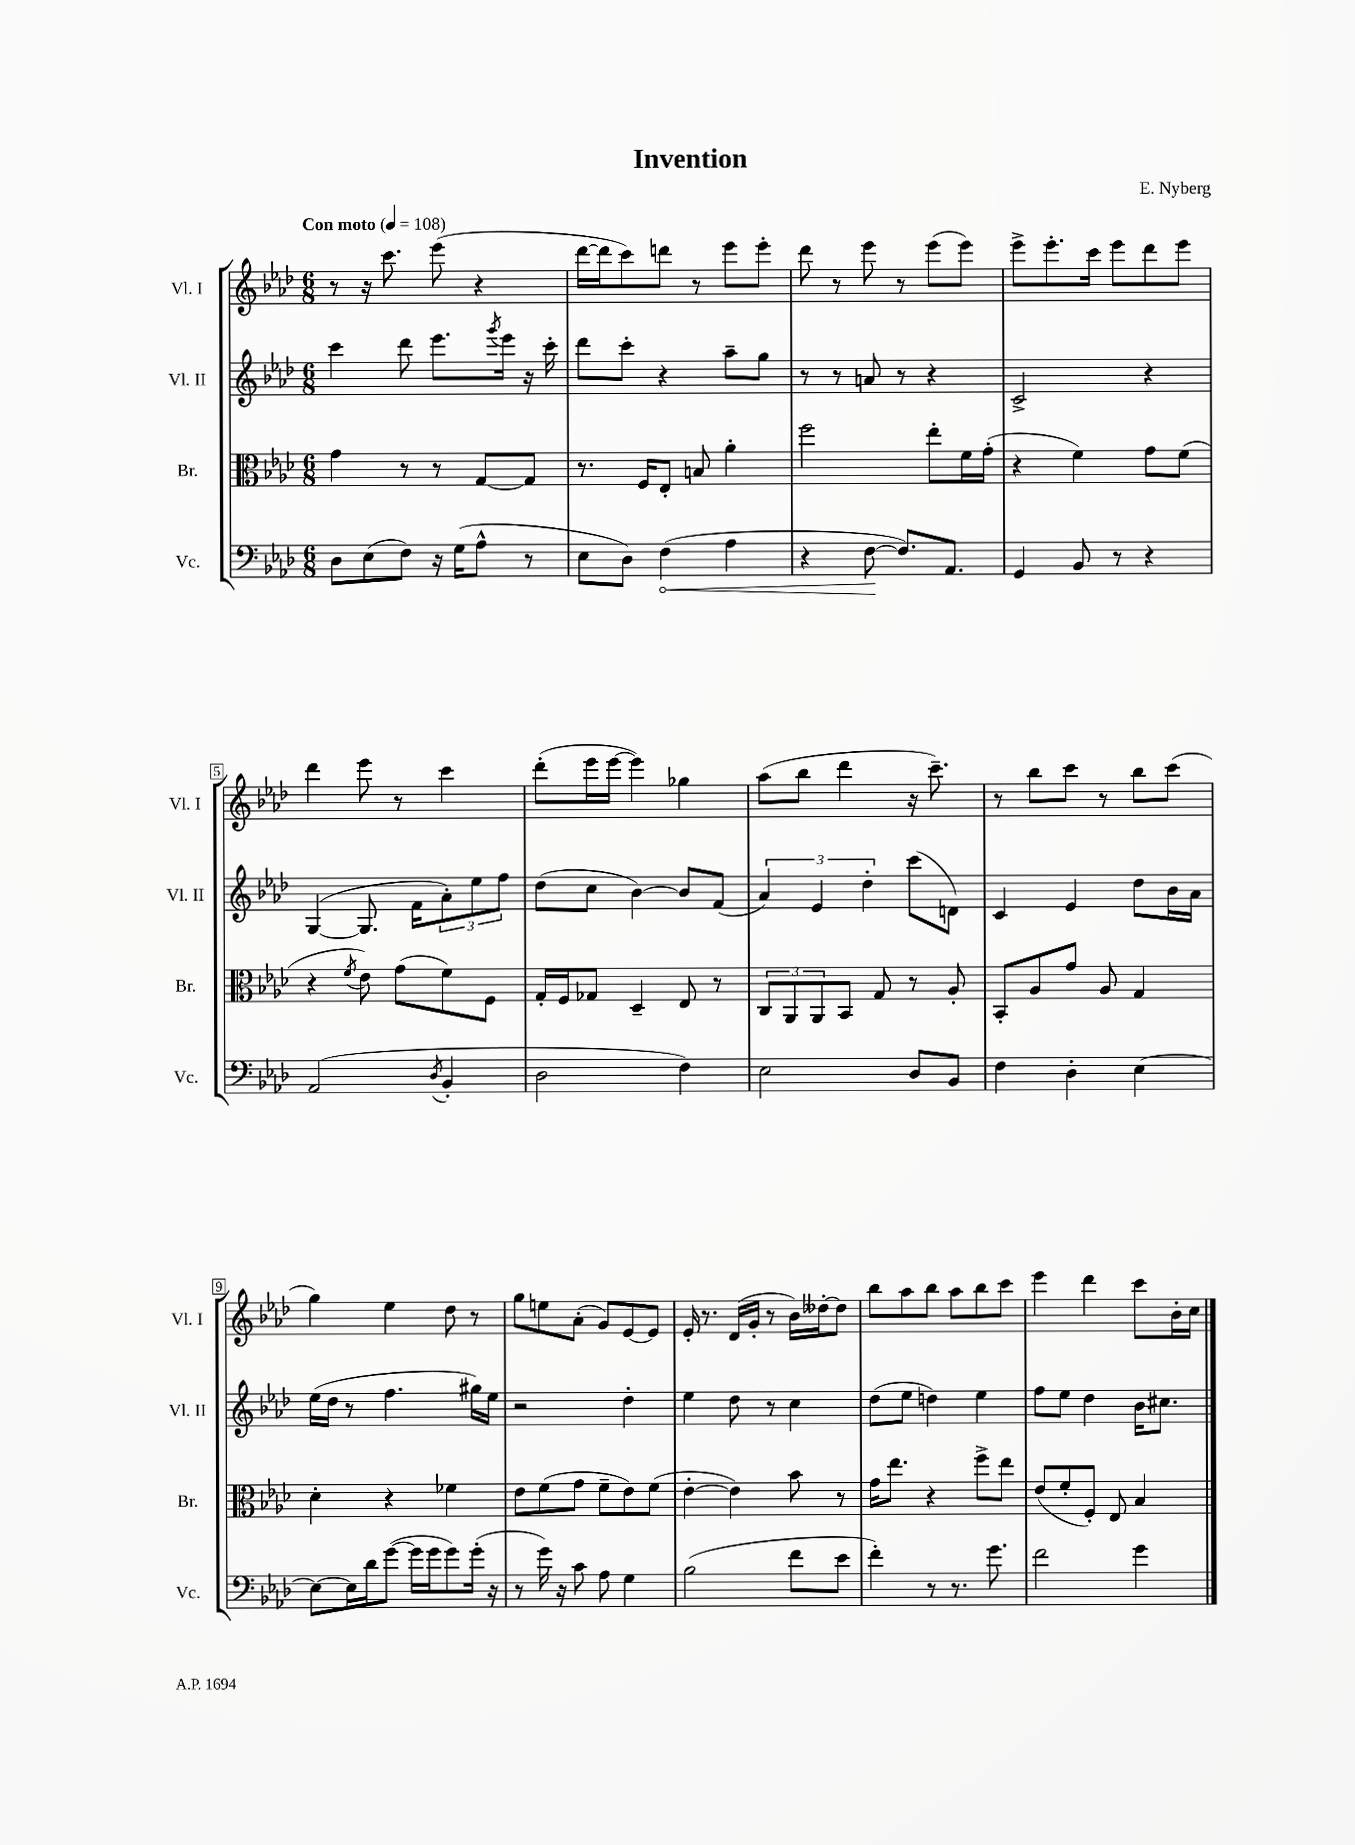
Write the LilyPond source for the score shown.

\header { title = "Invention" composer = "E. Nyberg" }
<<
\new StaffGroup <<
\new Staff = "s0" \with { instrumentName = "Vl. I" shortInstrumentName = "Vl. I" } {
    \clef treble \key aes \major \numericTimeSignature \time 6/8 \tempo "Con moto" 4 = 108
    r8 r16 c'''8. ees'''8( r4 |
    des'''16~ des'''16 c'''8) d'''8 r8 ees'''8 ees'''8-. |
    des'''8 r8 ees'''8 r8 ees'''8( ees'''8) |
    ees'''8-> ees'''8.-. c'''16 ees'''8 des'''8 ees'''8 |
    des'''4 ees'''8 r8 c'''4 |
    des'''8-.( ees'''16 ees'''16~ ees'''4) ges''4 |
    aes''8( bes''8 des'''4 r16 c'''8.--) |
    r8 bes''8 c'''8 r8 bes''8 c'''8( |
    g''4) ees''4 des''8 r8 |
    g''8 e''8 aes'8-.( g'8) ees'8~ ees'8 |
    ees'16-. r8. des'16( g'16-. r8 bes'16) deses''16~-. deses''8 |
    bes''8 aes''8 bes''8 aes''8 bes''8 c'''8 |
    ees'''4 des'''4 c'''8 bes'16-. c''16 \bar "|." |
}
\new Staff = "s1" \with { instrumentName = "Vl. II" shortInstrumentName = "Vl. II" } {
    \clef treble \key aes \major \numericTimeSignature \time 6/8
    c'''4 des'''8 ees'''8. \acciaccatura { g'''8 } ees'''16 r16 c'''16-. |
    des'''8 c'''8-. r4 aes''8-- g''8 |
    r8 r8 a'8 r8 r4 |
    c'2-> r4 |
    g4~( g8. f'16 \tuplet 3/2 { aes'8-.) ees''8 f''8 } |
    des''8( c''8 bes'4~) bes'8 f'8( |
    \tuplet 3/2 { aes'4) ees'4 des''4-. } c'''8( d'8) |
    c'4 ees'4 des''8 bes'16 aes'16 |
    ees''16( des''16 r8 f''4. gis''16) ees''16 |
    r2 des''4-. |
    ees''4 des''8 r8 c''4 |
    des''8( ees''8 d''4) ees''4 |
    f''8 ees''8 des''4 bes'16 cis''8. \bar "|." |
}
\new Staff = "s2" \with { instrumentName = "Br." shortInstrumentName = "Br." } {
    \clef alto \key aes \major \numericTimeSignature \time 6/8
    g'4 r8 r8 g8~ g8 |
    r8. f16 ees8-. b8 aes'4-. |
    f''2 ees''8-. f'16 g'16-.( |
    r4 f'4) g'8 f'8( |
    r4 \acciaccatura { f'8 } ees'8) g'8( f'8) f8 |
    g16-. f16 ges8 des4-- ees8 r8 |
    \tuplet 3/2 { c8 aes,8 aes,8 } bes,8 g8 r8 aes8-. |
    bes,8-. aes8 g'8 aes8 g4 |
    des'4-. r4 fes'4 |
    ees'8 f'8( g'8 f'8-- ees'8) f'8( |
    ees'4~-. ees'4) bes'8 r8 |
    g'16 ees''8. r4 f''8-> ees''8 |
    ees'8( f'8-. f8-.) ees8 bes4 \bar "|." |
}
\new Staff = "s3" \with { instrumentName = "Vc." shortInstrumentName = "Vc." } {
    \clef bass \key aes \major \numericTimeSignature \time 6/8
    des8 ees8( f8) r16 g16( aes8-^ r8 |
    ees8 des8) \once \override Hairpin.circled-tip = ##t f4\<( aes4 |
    r4 f8~\! f8.) aes,8. |
    g,4 bes,8 r8 r4 |
    aes,2( \acciaccatura { des8 } bes,4-. |
    des2 f4) |
    ees2 des8 bes,8 |
    f4 des4-. ees4~ |
    ees8~ ees16 des'16 g'8~( g'16 g'16 g'8) g'16-.( r16 |
    r8 g'16) r16 c'8 aes8 g4 |
    bes2( f'8 ees'8 |
    f'4-.) r8 r8. g'8. |
    f'2 g'4 \bar "|." |
}
>>
>>
\layout { \context { \Score \override BarNumber.stencil = #(make-stencil-boxer 0.1 0.3 ly:text-interface::print) } }
